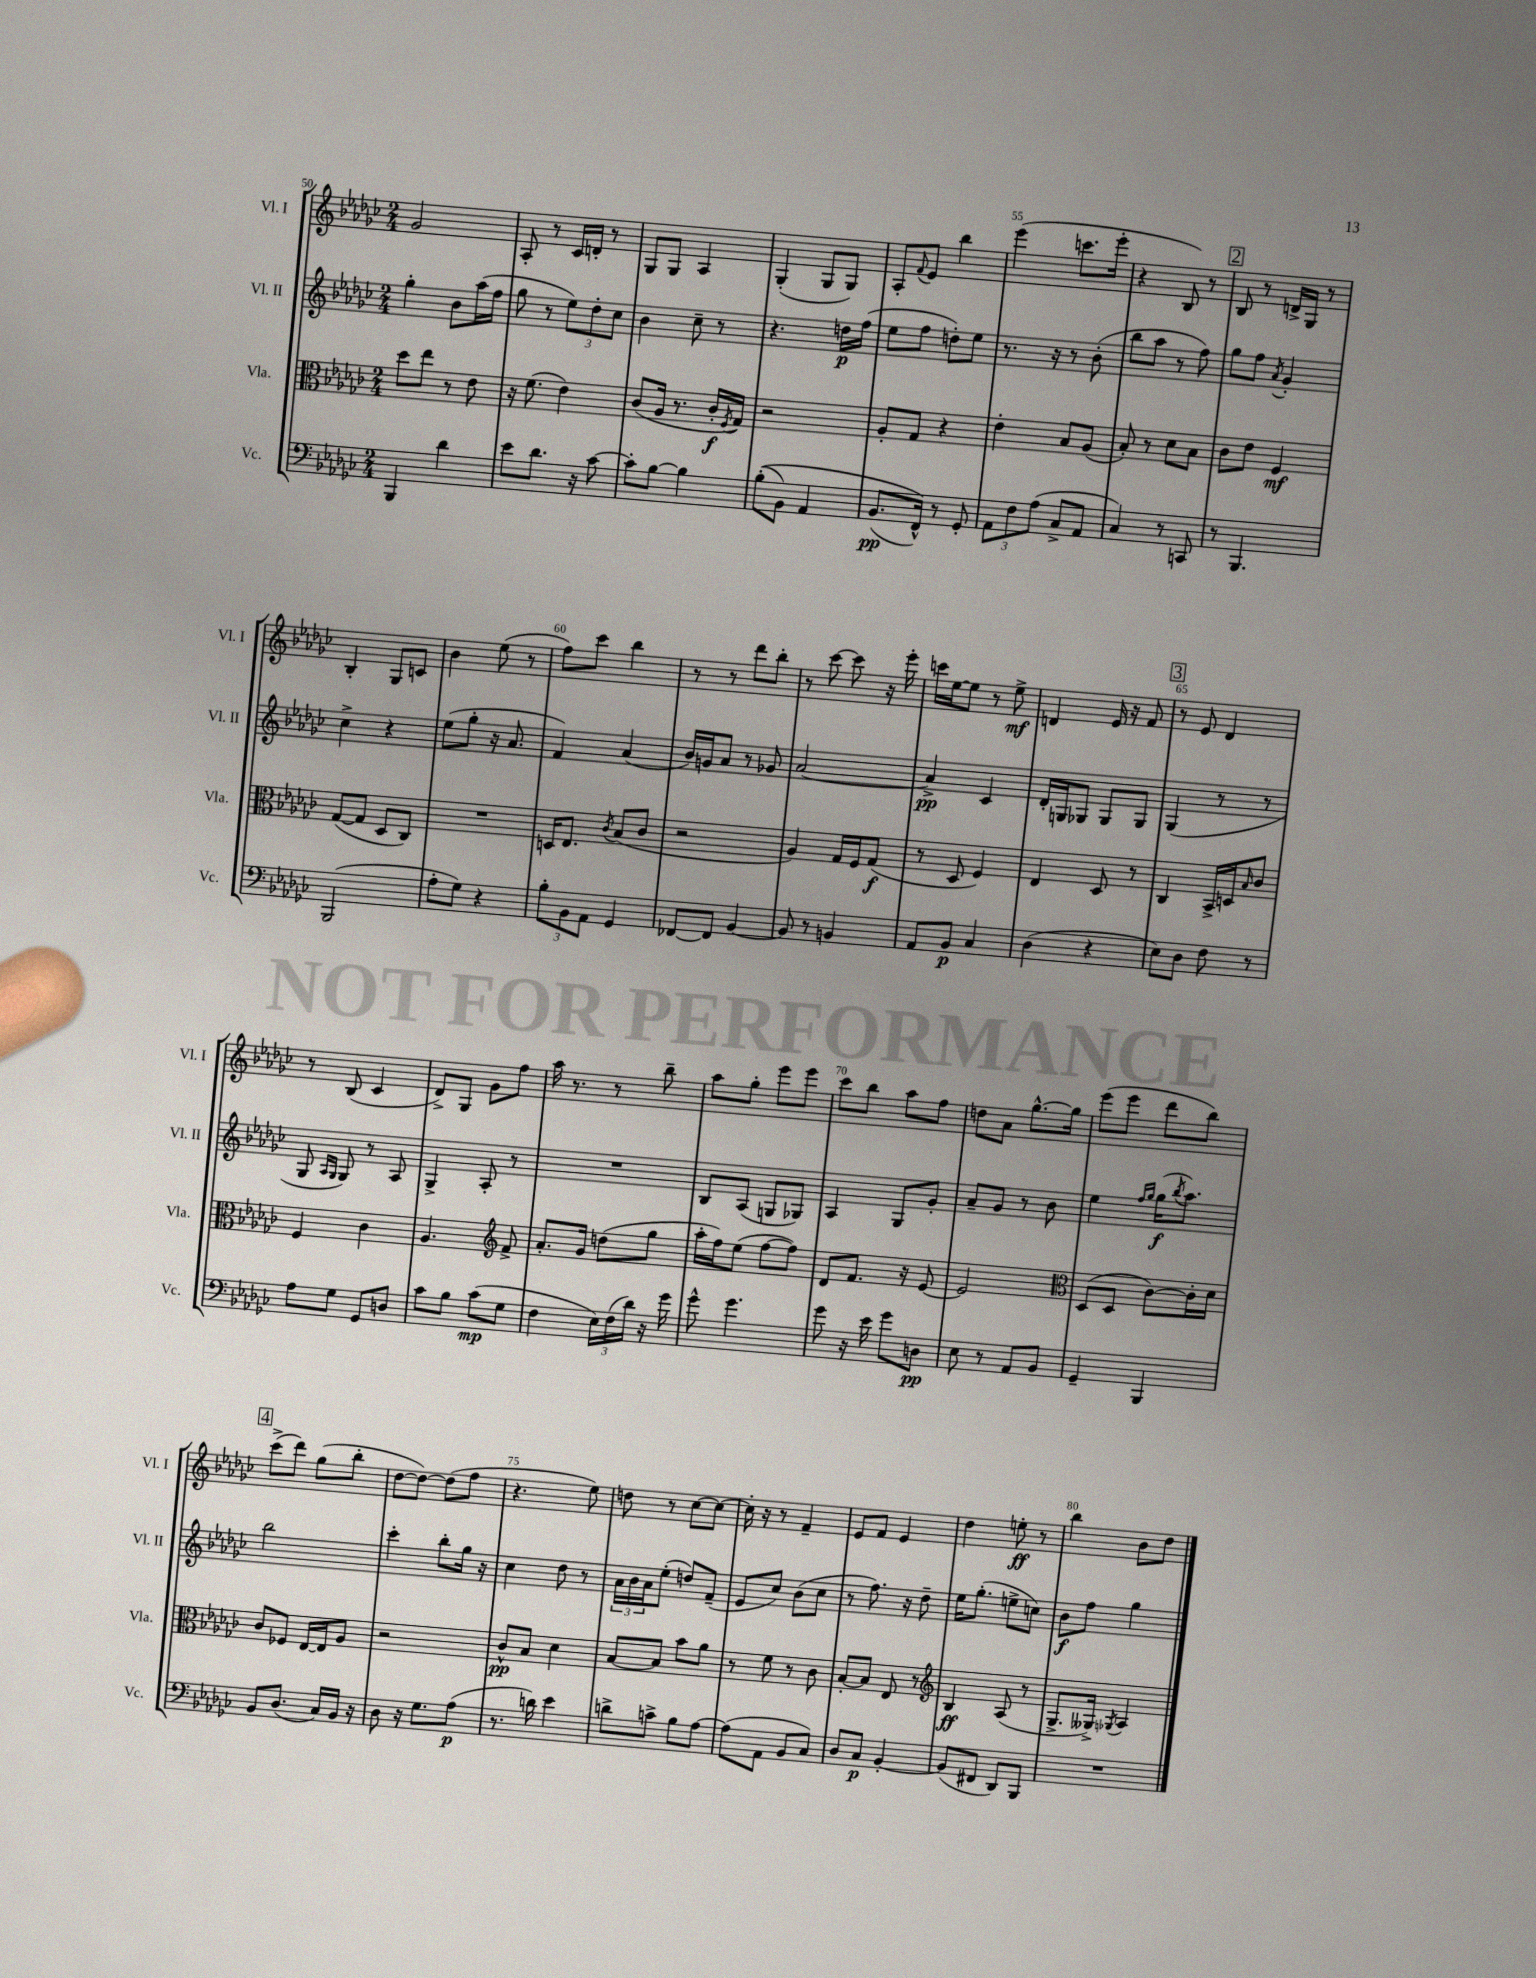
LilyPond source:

<<
\new StaffGroup <<
\new Staff = "s0" \with { instrumentName = "Vl. I" shortInstrumentName = "Vl. I" } {
    \clef treble \key ges \major \numericTimeSignature \time 2/4
    ges'2 |
    aes8-. r8 ces'16 d'16-. r8 |
    ges8 ges8 aes4 |
    ges4-.( ges8 ges8) |
    aes8-. \appoggiatura { f'8 } ees'8 bes''4 |
    ees'''4( c'''8. ees'''16-. |
    r4 bes8) r8 |
    \mark \markup { \box "2" } bes8 r8 d'16-> ges16 r8 |
    bes4-. ges8 c'8 |
    bes'4 ees''8( r8 |
    f''8) ces'''8 bes''4 |
    r8 r8 des'''8 bes''8-. |
    r8 ces'''8~ ces'''8 r16 ees'''16-. |
    c'''16 ees''16~ ees''8 r8 ees''8->\mf |
    d'4 ees'16 r16 f'8 |
    \mark \markup { \box "3" } r8 ees'8 des'4 |
    r8 bes8( ces'4 |
    des'8->) ges8 ges'8 f''8 |
    aes''16 r8. r8 bes''8-- |
    aes''8 ges''8-. ees'''8 ees'''8 |
    ces'''8 bes''8 aes''8 f''8 |
    d''8 aes'8 ges''8.~-^ ges''16 |
    ees'''8( ees'''8 des'''8 bes''8) |
    \mark \markup { \box "4" } ces'''8->( des'''8) ges''8( bes''8-. |
    des''8~ des''8~) des''8( f''8 |
    r4. ees''8) |
    d''8 r8 ces''8~ ces''8~ |
    ces''16-. r16 r8 f'4-- |
    ees'8 f'8 ees'4 |
    des''4 e''8-.\ff r8 |
    bes''4 bes'8 des''8 \bar "|." |
}
\new Staff = "s1" \with { instrumentName = "Vl. II" shortInstrumentName = "Vl. II" } {
    \clef treble \key ges \major \numericTimeSignature \time 2/4
    ges''4-. bes'8 aes''16( f''16 |
    ges''8 r8 \tuplet 3/2 { ees''8) des''8-. ces''8 } |
    bes'4 ces''8-- r8 |
    r4. d''16\p f''16( |
    ees''8 f''8 d''8-.) ees''8 |
    r8. r16 r8 bes'8-.( |
    bes''8 aes''8 r8 f''8) |
    \mark \markup { \box "2" } ges''8 f''8 \acciaccatura { aes'8 } ges'4-. |
    ces''4-> r4 |
    ees''8( ges''8-. r16 aes'8. |
    f'4) aes'4( |
    bes'16) g'16 aes'8 r8 ges'8 |
    aes'2~ |
    aes'4->\pp ces'4 |
    des'16-. g16 ges8 ges8 ges8 |
    \mark \markup { \box "3" } ges4( r8 r8 |
    ges8 \grace { aes16 ges16 } ges8) r8 aes8 |
    ges4-> aes8-. r8 |
    R2 |
    bes8 aes8( g8 ges8) |
    aes4 ges8 ges'8-. |
    aes'8-- ges'8 r8 bes'8 |
    ees''4 \grace { f''16 ges''16 } ges''16\f( \acciaccatura { bes''8 } aes''8.) |
    \mark \markup { \box "4" } bes''2 |
    ces'''4-. bes''8-. ges''16 r16 |
    ces''4 des''8 r8 |
    \tuplet 3/2 { aes'16 bes'16 aes'16 } ees''8-.( d''8) f'8--( |
    ees'8 ces''8) bes'8( ces''8 |
    r8 f''8.) r16 des''8-- |
    ees''16 ges''8.-.( e''8-> c''8) |
    bes'8\f f''8 ges''4 \bar "|." |
}
\new Staff = "s2" \with { instrumentName = "Vla." shortInstrumentName = "Vla." } {
    \clef alto \key ges \major \numericTimeSignature \time 2/4
    des''8 ees''8 r8 ees'8 |
    r16 f'8.( ees'4) |
    ces'8( aes16 r8. ces'16-.\f \acciaccatura { f8 } ges16) |
    r2 |
    aes8-. ges8 r4 |
    ees'4-. bes8 aes8( |
    bes8-.) r8 des'8 bes8 |
    \mark \markup { \box "2" } ces'8 ees'8 f4\mf |
    ges8~( ges8 des8 ces8) |
    R2 |
    d16 ees8. \acciaccatura { ces'8 } bes8( ces'8 |
    r2 |
    aes4) ges16 f16 ges8\f( |
    r8 des8 f4) |
    ees4 des8 r8 |
    \mark \markup { \box "3" } ces4 bes,16-> d16 \grace { bes16 } ces'8 |
    f4 ces'4 |
    aes4. \clef treble f'8-> |
    aes'8.-. ges'16 d''8( ges''8 |
    aes''16-. f''16) ees''8( f''8~ f''8) |
    des'8 f'8. r16 ees'8~ |
    ees'2 |
    \clef alto des8( des8 ces'8~) ces'16-. des'16 |
    \mark \markup { \box "4" } ces'8 fes8 ees16~ ees16 aes8 |
    r2 |
    ces'8-^\pp bes8 des'4 |
    bes8~ bes8 bes'8 aes'8 |
    r8 f'8 r8 ces'8 |
    bes8~-. bes8 ees8 r8 |
    \clef treble bes4\ff aes8( r8 |
    ges8.-> geses16->) \acciaccatura { ges8 } aes4 \bar "|." |
}
\new Staff = "s3" \with { instrumentName = "Vc." shortInstrumentName = "Vc." } {
    \clef bass \key ges \major \numericTimeSignature \time 2/4
    bes,,4 des'4 |
    ees'8 des'8. r16 ces'8~ |
    ces'8-. bes8~ bes4 |
    bes8-.(\( bes,8) aes,4 |
    bes,8.\pp( f,16-^)\) r8 ges,8-. |
    \tuplet 3/2 { aes,8 f8 aes8( } ces8-> aes,8 |
    ces4) r8 c,8 |
    \mark \markup { \box "2" } r8 bes,,4. |
    bes,,2( |
    aes8-. ges8) r4 |
    \tuplet 3/2 { bes8-. bes,8 aes,8 } ges,4 |
    fes,8~ fes,8 bes,4~ |
    bes,8 r8 b,4 |
    aes,8 bes,8\p ces4 |
    des4( r4 |
    \mark \markup { \box "3" } ees8) des8 f8 r8 |
    aes8 ges8 ges,8 d8 |
    ces'8 bes8 ces'8\mp( ges8 |
    f4 \tuplet 3/2 { ees16) f16( des'16) } r16 ges'16 |
    ges'8-^ ges'4. |
    ges'8 r16 ees'16 ges'8 d8\pp |
    ees8 r8 aes,8 bes,8 |
    ges,4-- bes,,4 |
    \mark \markup { \box "4" } bes,8 des8.( ces16) bes,16 r16 |
    des8 r16 ges8. aes8\p( |
    r8. d'16) ees'4 |
    d'8-> c'8-> bes8 aes8~ |
    aes8( aes,8 bes,8 ces8) |
    des8 ces8\p bes,4~-. |
    bes,8( fis,8 des,8) bes,,8 |
    R2 \bar "|." |
}
>>
>>
\layout { \context { \Score currentBarNumber = #50 \override BarNumber.break-visibility = ##(#f #t #t) barNumberVisibility = #(every-nth-bar-number-visible 5) } }
